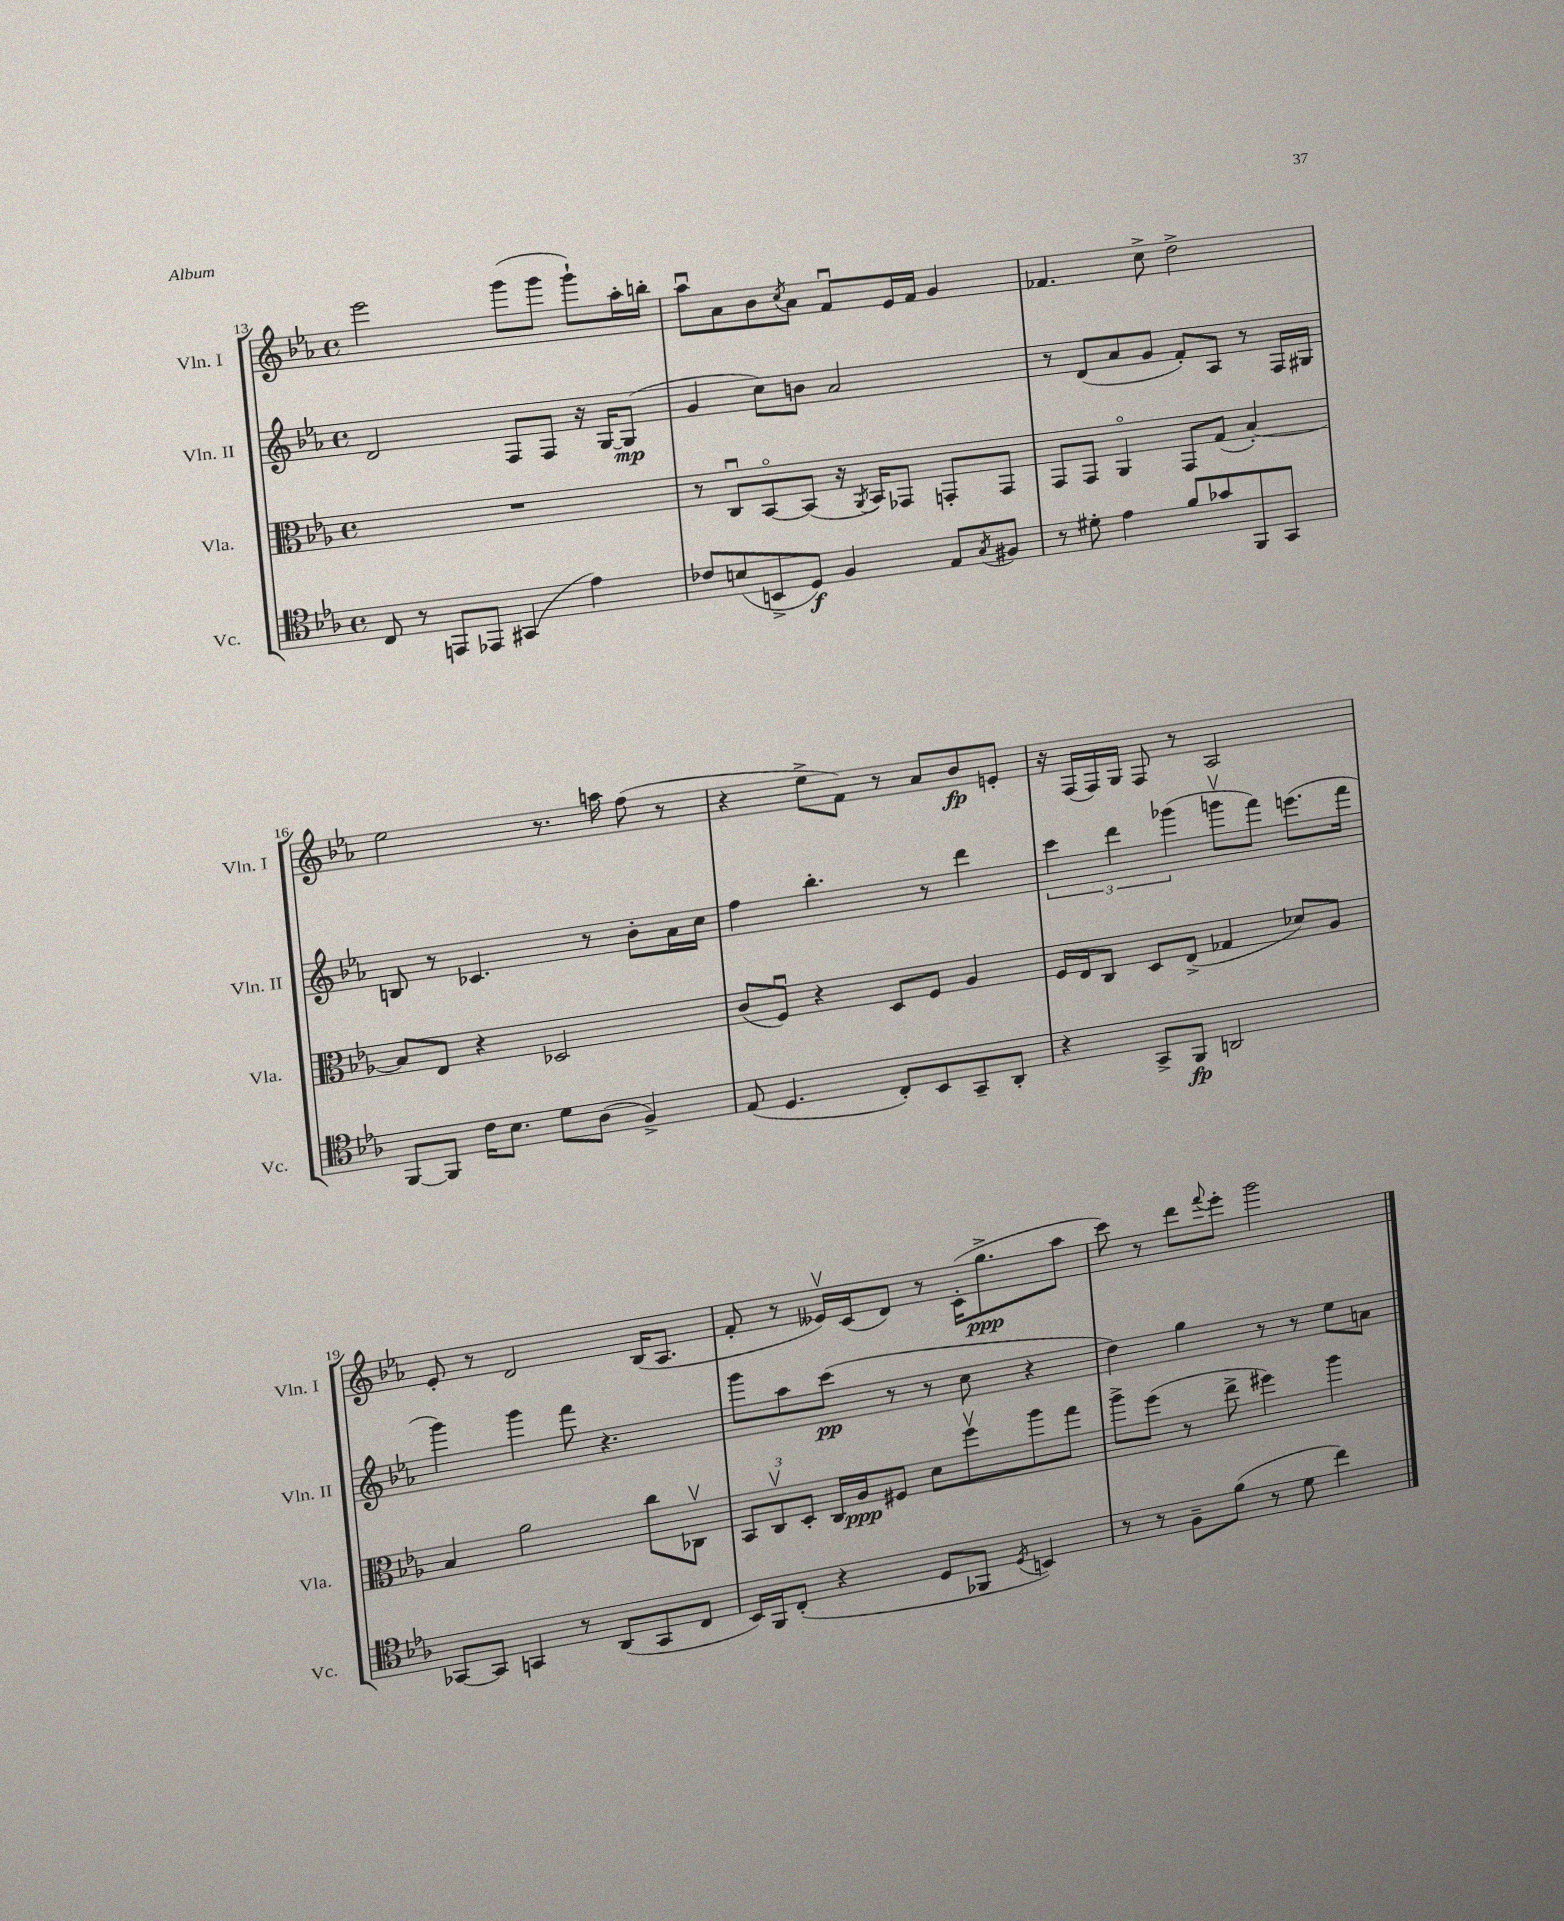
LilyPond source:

<<
\new StaffGroup <<
\new Staff = "s0" \with { instrumentName = "Vln. I" shortInstrumentName = "Vln. I" } {
    \clef treble \key ees \major \defaultTimeSignature \time 4/4
    ees'''2 g'''8( g'''8 g'''8-!) aes''16-. b''16-. |
    aes''8\downbow aes'8 bes'8 \acciaccatura { c''8 } aes'8 f'8\downbow ees'16 f'16 g'4 |
    fes'4. c''8-> d''2-> |
    ees''2 r8. a''16 f''8( r8 |
    r4 ees''8-> f'8) r8 aes'8 bes'8\fp e'8-. |
    r16 f16( f16) g16 f8 r8 aes2 |
    ees'8-. r8 d'2 bes16( aes8. |
    f'8-. r8 eeses'16\upbow) c'16( d'8) r8 c'16-.( g''8.->\ppp aes''8 |
    c'''8) r8 d'''8 \appoggiatura { f'''8 } ees'''8-. g'''2 \bar "|." |
}
\new Staff = "s1" \with { instrumentName = "Vln. II" shortInstrumentName = "Vln. II" } {
    \clef treble \key ees \major \defaultTimeSignature \time 4/4
    d'2 f8 f8 r16 g16~ g8\mp( |
    g'4 c''8) b'8 aes'2 |
    r8 d'8( aes'8 g'8 f'8-.) aes8 r8 f16 gis16 |
    b8 r8 ces'4. r8 bes'8-. aes'16 c''16 |
    f''4 bes''4.-. r8 d'''4 |
    \tuplet 3/2 { c'''4 d'''4 ges'''4( } g'''8\upbow f'''8) e'''8.( f'''16 |
    g'''4) g'''4 f'''8 r4. |
    g'''8 aes''8 c'''8\pp( r8 r8 c''8 r4 |
    d''4) g''4 r8 r8 ees''8 a'8 \bar "|." |
}
\new Staff = "s2" \with { instrumentName = "Vla." shortInstrumentName = "Vla." } {
    \clef alto \key ees \major \defaultTimeSignature \time 4/4
    R1 |
    r8 c8\downbow bes,8~\flageolet bes,8( r16 \acciaccatura { aes,8 } bes,16) ges,8 g,8-. g,8 |
    g,8 g,8 aes,4\flageolet g,8 g8( bes4~-.) |
    bes8 ees8 r4 des2 |
    c'8( f8\downbow) r4 d8 f8 aes4 |
    f16 ees16 c8 d8 ees8->( ges4 des'8) aes8 |
    bes4 aes'2 c''8 ces8\upbow |
    \tuplet 3/2 { bes,8 c8\upbow d8-. } c16 aes16\ppp fis8 d'8 f''8\upbow aes''8 g''8 |
    aes''8-> f''8( r8 ees''8-> fis''4) aes''4 \bar "|." |
}
\new Staff = "s3" \with { instrumentName = "Vc." shortInstrumentName = "Vc." } {
    \clef tenor \key ees \major \defaultTimeSignature \time 4/4
    c8 r8 e,8 ees,8 gis,4( ees'4) |
    ces'8 b8( b,8-> d8\f) f4 ees8 \acciaccatura { g8 } fis8 |
    r8 dis'8-. ees'4 f'8 ges'8 f,8 g,8 |
    f,8~ f,8 c'16 bes8. d'8 aes8( f4->) |
    ees8( d4. c8-.) bes,8 g,8-- aes,8-. |
    r4 g,8-> f,8\fp a,2 |
    ges,8~ ges,8 g,4 r8 aes,8( g,8 c8 |
    bes,16) f,16 c8-.( r4 d8 fes,8 \acciaccatura { d8 } b,4) |
    r8 r8 f8-- f'8( r8 d'8 c''4) \bar "|." |
}
>>
>>
\layout { \context { \Score currentBarNumber = #13 } }
